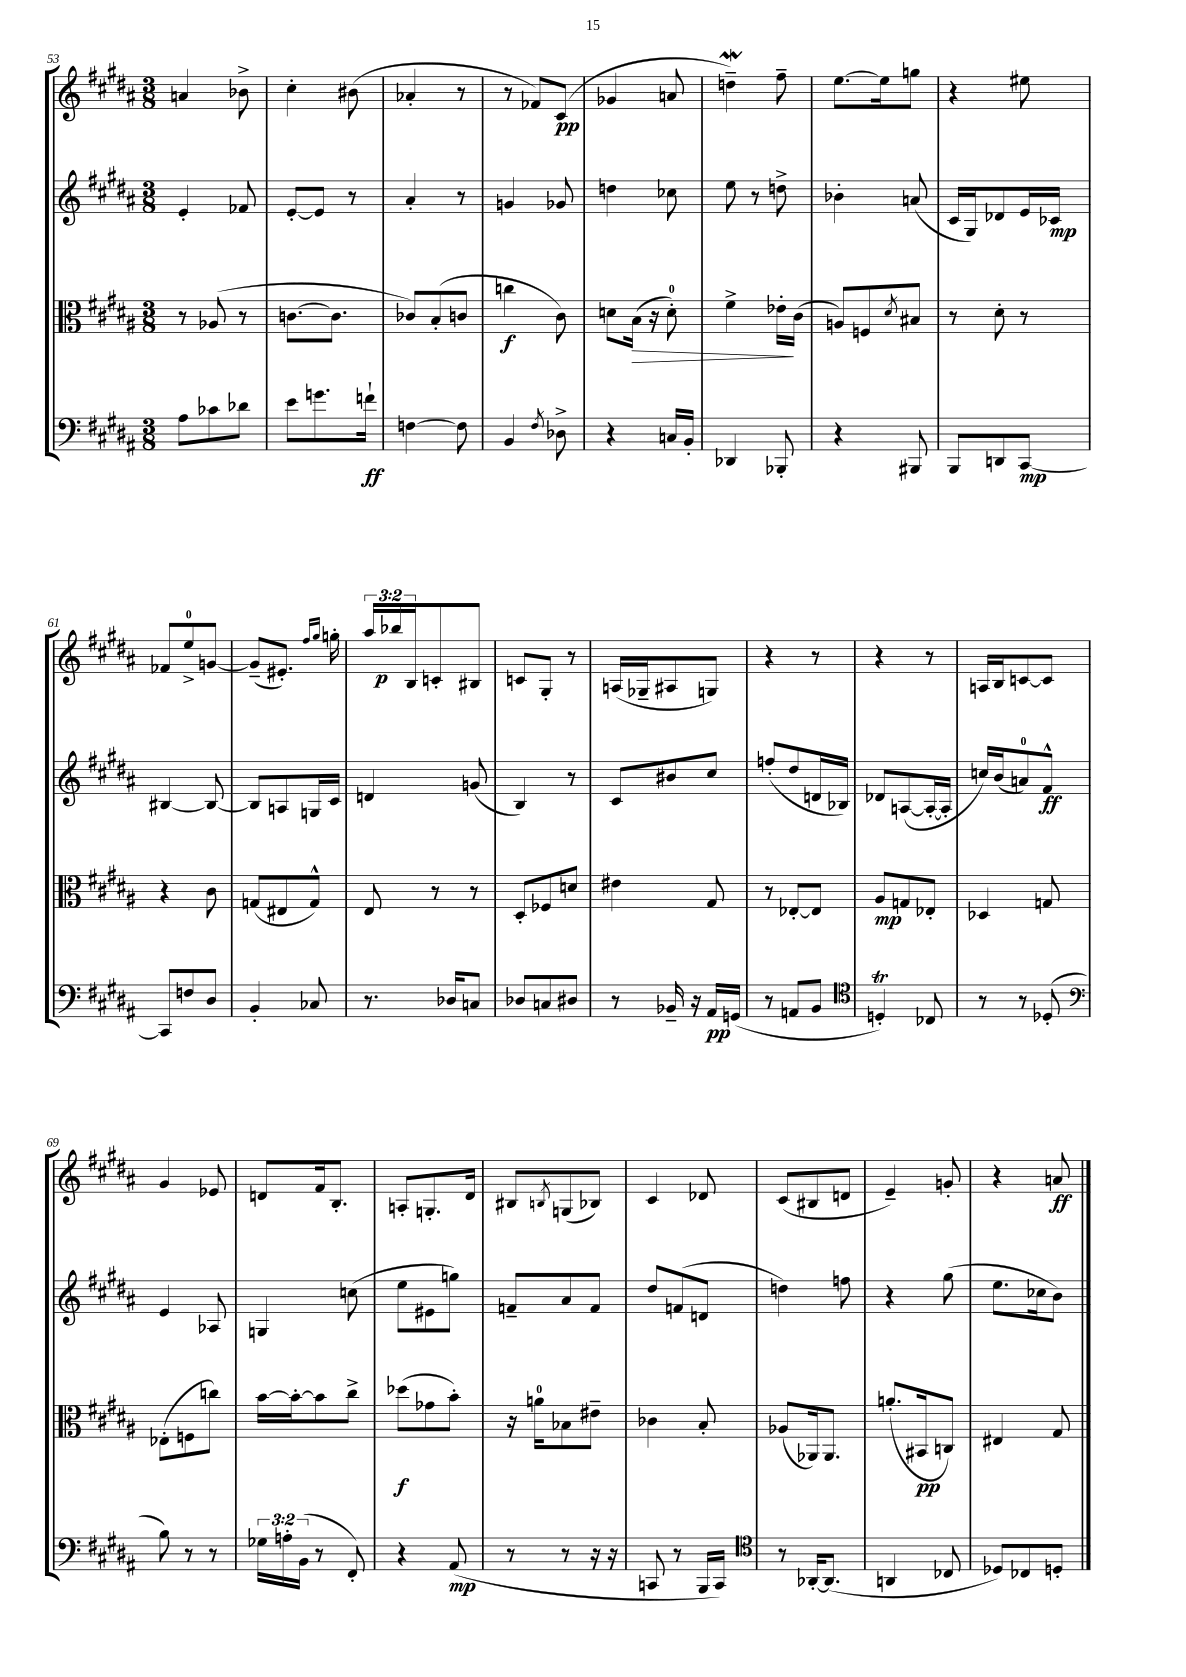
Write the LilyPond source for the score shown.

<<
\new StaffGroup <<
\new Staff = "s0" {
    \clef treble \key b \major \numericTimeSignature \time 3/8 \override Staff.TupletNumber.text = #tuplet-number::calc-fraction-text
    a'4 bes'8-> |
    cis''4-. bis'8( |
    aes'4-. r8 |
    r8 fes'8) cis'8\pp( |
    ges'4 a'8 |
    d''4--\mordent) fis''8-- |
    e''8.~ e''16 g''8 |
    r4 eis''8 |
    fes'8 e''8-0-> g'8~ |
    g'8--( eis'8.-.) \grace { fis''16 gis''16 } g''16-. |
    \tuplet 3/2 { ais''16 bes''16\p b16 } c'8-. bis8 |
    c'8 gis8-. r8 |
    a16( ges16-- ais8 g8) |
    r4 r8 |
    r4 r8 |
    a16 b16 c'8~ c'8 |
    gis'4 ees'8 |
    d'8 fis'16 b8.-. |
    a8-. g8.-. dis'16 |
    bis8 \acciaccatura { b8 } g8( bes8) |
    cis'4 des'8 |
    cis'8( bis8 d'8 |
    e'4--) g'8-. |
    r4 a'8\ff \bar "|." |
}
\new Staff = "s1" {
    \clef treble \key b \major \numericTimeSignature \time 3/8
    e'4-. fes'8 |
    e'8~-. e'8 r8 |
    ais'4-. r8 |
    g'4 ges'8 |
    d''4 ces''8 |
    e''8 r8 d''8-> |
    bes'4-. a'8( |
    cis'16 gis16) des'8 e'16 ces'16\mp |
    bis4~ bis8~ |
    bis8 a8 g16 cis'16 |
    d'4 g'8( |
    b4) r8 |
    cis'8 bis'8 cis''8 |
    f''8-.( dis''8 d'16 bes16) |
    des'8 a8~( a16~-. a16-. |
    c''16) b'16( a'8-0) fis'8-^\ff |
    e'4 aes8 |
    g4 c''8( |
    e''8 eis'8 g''8) |
    f'8-- ais'8 f'8 |
    dis''8 f'8( d'8 |
    d''4) f''8 |
    r4 gis''8( |
    e''8. ces''16 b'8) \bar "|." |
}
\new Staff = "s2" {
    \clef alto \key b \major \numericTimeSignature \time 3/8
    r8 aes8( r8 |
    c'8.~ c'8. |
    ces'8) b8-.( c'8 |
    c''4\f cis'8) |
    d'8 b16\>( r16 d'8-0-.) |
    fis'4-> ees'16-.\! cis'16( |
    a8) f8 \acciaccatura { dis'8 } bis8 |
    r8 dis'8-. r8 |
    r4 cis'8 |
    g8( eis8 g8-^) |
    e8 r8 r8 |
    dis8-. fes8 d'8 |
    eis'4 gis8 |
    r8 ees8~-. ees8 |
    ais8\mp g8 ees8-. |
    des4 g8 |
    ees8-.( f8 c''8) |
    b'16~ b'16~-. b'8 cis''8-> |
    des''8\f( ges'8 b'8-.) |
    r16 a'16-0 bes8 eis'8-- |
    ces'4 b8-. |
    aes8( aes,16) aes,8. |
    a'8.-.( bis,16\pp c8) |
    eis4 gis8 \bar "|." |
}
\new Staff = "s3" {
    \clef bass \key b \major \numericTimeSignature \time 3/8 \override Staff.TupletNumber.text = #tuplet-number::calc-fraction-text
    ais8 ces'8 des'8 |
    e'8 g'8. f'16-!\ff |
    f4~ f8 |
    b,4 \acciaccatura { fis8 } des8-> |
    r4 c16 b,16-. |
    des,4 bes,,8-. |
    r4 bis,,8 |
    b,,8 d,8 cis,8~\mp |
    cis,8 f8 dis8 |
    b,4-. ces8 |
    r8. des16 c8 |
    des8 c8 dis8 |
    r8 bes,16-- r16 ais,16\pp g,16( |
    r8 a,8 b,8 |
    \clef tenor d4-.\trill) ces8 |
    r8 r8 des8-.( |
    \clef bass b8) r8 r8 |
    \tuplet 3/2 { ges16 a16-. b,16( } r8 fis,8-.) |
    r4 ais,8\mp( |
    r8 r8 r16 r16 |
    c,8 r8 b,,16 c,16) |
    \clef tenor r8 aes,16~-. aes,8.( |
    a,4 ces8 |
    des8) ces8 d8-. \bar "|." |
}
>>
>>
\layout { \context { \Score currentBarNumber = #53 } }
